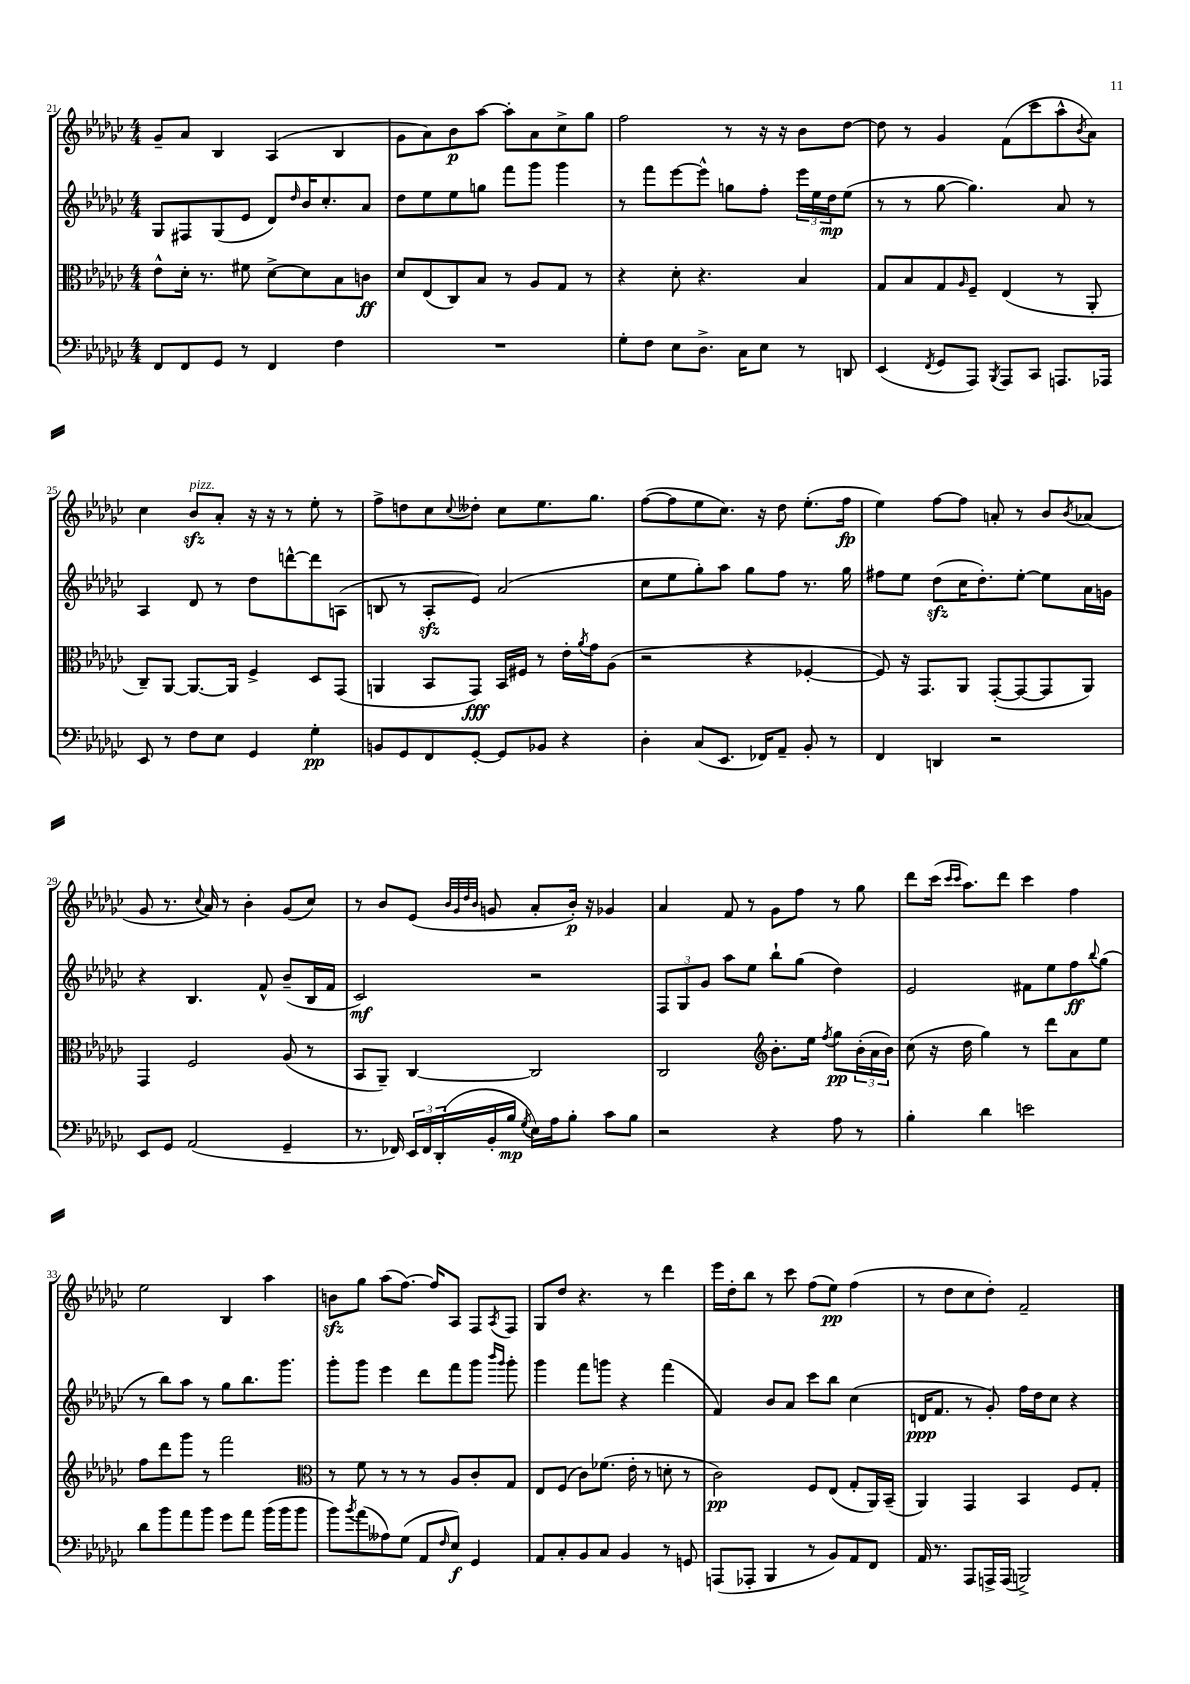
<<
\new StaffGroup <<
\new Staff = "s0" {
    \clef treble \key ges \major \numericTimeSignature \time 4/4
    ges'8-- aes'8 bes4 aes4( bes4 |
    ges'8 aes'8) bes'8\p aes''8~ aes''8-. aes'8 ces''8-> ges''8 |
    f''2 r8 r16 r16 bes'8 des''8~ |
    des''8 r8 ges'4 f'8( ces'''8 aes''8-^ \acciaccatura { bes'8 } aes'8) |
    ces''4 bes'8\sfz^\markup { \italic "pizz." } aes'8-. r16 r16 r8 ees''8-. r8 |
    f''8-> d''8 ces''8 \appoggiatura { ces''8 } deses''8-. ces''8 ees''8. ges''8. |
    f''8~( f''8 ees''8 ces''8.) r16 des''8 ees''8.-.( f''16\fp |
    ees''4) f''8~ f''8 a'8-. r8 bes'8 \acciaccatura { bes'8 } aes'8( |
    ges'8 r8. \appoggiatura { ces''8 } aes'16) r8 bes'4-. ges'8( ces''8) |
    r8 bes'8 ees'8( \grace { bes'32 ges'32 des''32 bes'32 } g'8 aes'8-. bes'16-.\p) r16 ges'4 |
    aes'4 f'8 r8 ges'8 f''8 r8 ges''8 |
    des'''8 ces'''16( \grace { ces'''16 ces'''16 } aes''8.) des'''8 ces'''4 f''4 |
    ees''2 bes4 aes''4 |
    b'8\sfz ges''8 aes''8( f''8.~) f''16 aes8 f8 \acciaccatura { aes8 } f8 |
    ges8 des''8 r4. r8 des'''4 |
    ees'''16 des''16-. bes''8 r8 ces'''8 f''8( ees''8\pp) f''4( |
    r8 des''8 ces''8 des''8-.) f'2-- \bar "|." |
}
\new Staff = "s1" {
    \clef treble \key ges \major \numericTimeSignature \time 4/4
    ges8 fis8 ges8( ees'8 des'8) \grace { des''16 } bes'16 ces''8.-. aes'8 |
    des''8 ees''8 ees''8 g''8 f'''8 ges'''8 ges'''4 |
    r8 f'''8 ees'''8~ ees'''8-^ g''8 f''8-. \tuplet 3/2 { ees'''16 ees''16 des''16\mp } ees''8( |
    r8 r8 ges''8~ ges''4.) aes'8 r8 |
    aes4 des'8 r8 des''8 d'''8~-^ d'''8 a8( |
    b8 r8 aes8-.\sfz ees'8) aes'2( |
    ces''8 ees''8 ges''8-.) aes''8 ges''8 f''8 r8. ges''16 |
    fis''8 ees''8 des''8\sfz( ces''16 des''8.-.) ees''8~-. ees''8 aes'16 g'16 |
    r4 bes4. f'8-^ bes'8--( bes16 f'16 |
    ces'2\mf) r2 |
    \tuplet 3/2 { f8 ges8 ges'8 } aes''8 ees''8 bes''8-! ges''8( des''4) |
    ees'2 fis'8 ees''8 f''8\ff \appoggiatura { bes''8 } ges''8( |
    r8 bes''8) aes''8 r8 ges''8 bes''8. ges'''8. |
    ges'''8-. ges'''8 ees'''4 des'''8 f'''8 ges'''8 \grace { bes'''16 ges'''16 } ges'''8-. |
    ges'''4 f'''8 g'''8 r4 f'''4( |
    f'4) bes'8 aes'8 ces'''8 bes''8 ces''4( |
    d'16\ppp f'8. r8 ges'8-.) f''16 des''16 ces''8 r4 \bar "|." |
}
\new Staff = "s2" {
    \clef alto \key ges \major \numericTimeSignature \time 4/4
    ees'8-^ des'16-. r8. fis'8 des'8~-> des'8 bes8 c'8\ff |
    des'8 ees8( ces8) bes8 r8 aes8 ges8 r8 |
    r4 des'8-. r4. bes4 |
    ges8 bes8 ges8 \grace { aes16 } f8-- ees4( r8 aes,8-. |
    ces8--) aes,8~ aes,8.~ aes,16 f4-> des8 ges,8( |
    a,4 bes,8 ges,8\fff) bes,16 fis16 r8 ees'16-. \acciaccatura { aes'8 } ges'16 aes8( |
    r2 r4 fes4~-. |
    fes8) r16 ges,8. aes,8 ges,8~-.( ges,8~ ges,8 aes,8) |
    ges,4 f2 aes8( r8 |
    bes,8 aes,8--) ces4~ ces2 |
    ces2 \clef treble bes'8.-. ees''16 \acciaccatura { f''8 } ges''8\pp \tuplet 3/2 { bes'16-.( aes'16 bes'16) } |
    ces''8( r16 des''16 ges''4) r8 des'''8 aes'8 ees''8 |
    f''8 des'''8 ges'''8 r8 f'''2 |
    \clef alto r8 f'8 r8 r8 r8 aes8 ces'8-. ges8 |
    ees8 f8( ces'8) fes'8.( ees'16-. r8 d'8-. r8 |
    ces'2\pp) f8 ees8( ges8-. aes,16) bes,16--( |
    aes,4) ges,4 bes,4 f8 ges8-. \bar "|." |
}
\new Staff = "s3" {
    \clef bass \key ges \major \numericTimeSignature \time 4/4
    f,8 f,8 ges,8 r8 f,4 f4 |
    R1 |
    ges8-. f8 ees8 des8.-> ces16 ees8 r8 d,8 |
    ees,4( \acciaccatura { f,8 } ges,8 aes,,8) \acciaccatura { bes,,8 } aes,,8 ces,8 a,,8. aes,,16 |
    ees,8 r8 f8 ees8 ges,4 ges4-.\pp |
    b,8 ges,8 f,8 ges,8~-. ges,8 bes,8 r4 |
    des4-. ces8( ees,8. fes,16) aes,8-- bes,8-. r8 |
    f,4 d,4 r2 |
    ees,8 ges,8 aes,2( ges,4-- |
    r8. fes,16) \tuplet 3/2 { ees,16 fes,16 des,16-.( } bes,16-. bes16\mp \acciaccatura { ges8 } ees16) aes16 bes8-. ces'8 bes8 |
    r2 r4 aes8 r8 |
    bes4-. des'4 e'2 |
    des'8 bes'8 aes'8 bes'8 ges'8 aes'8 bes'16( bes'16 bes'8 |
    bes'8) \acciaccatura { bes'8 } aes'8( aeses8) ges8( aes,8 \grace { f16 } ees8\f) ges,4 |
    aes,8 ces8-. bes,8 ces8 bes,4 r8 g,8 |
    a,,8( aes,,8-. bes,,4 r8 bes,8) aes,8 f,8 |
    aes,16 r8. aes,,8 a,,16-> a,,16( b,,2->) \bar "|." |
}
>>
>>
\layout { \context { \Score currentBarNumber = #21 } }
